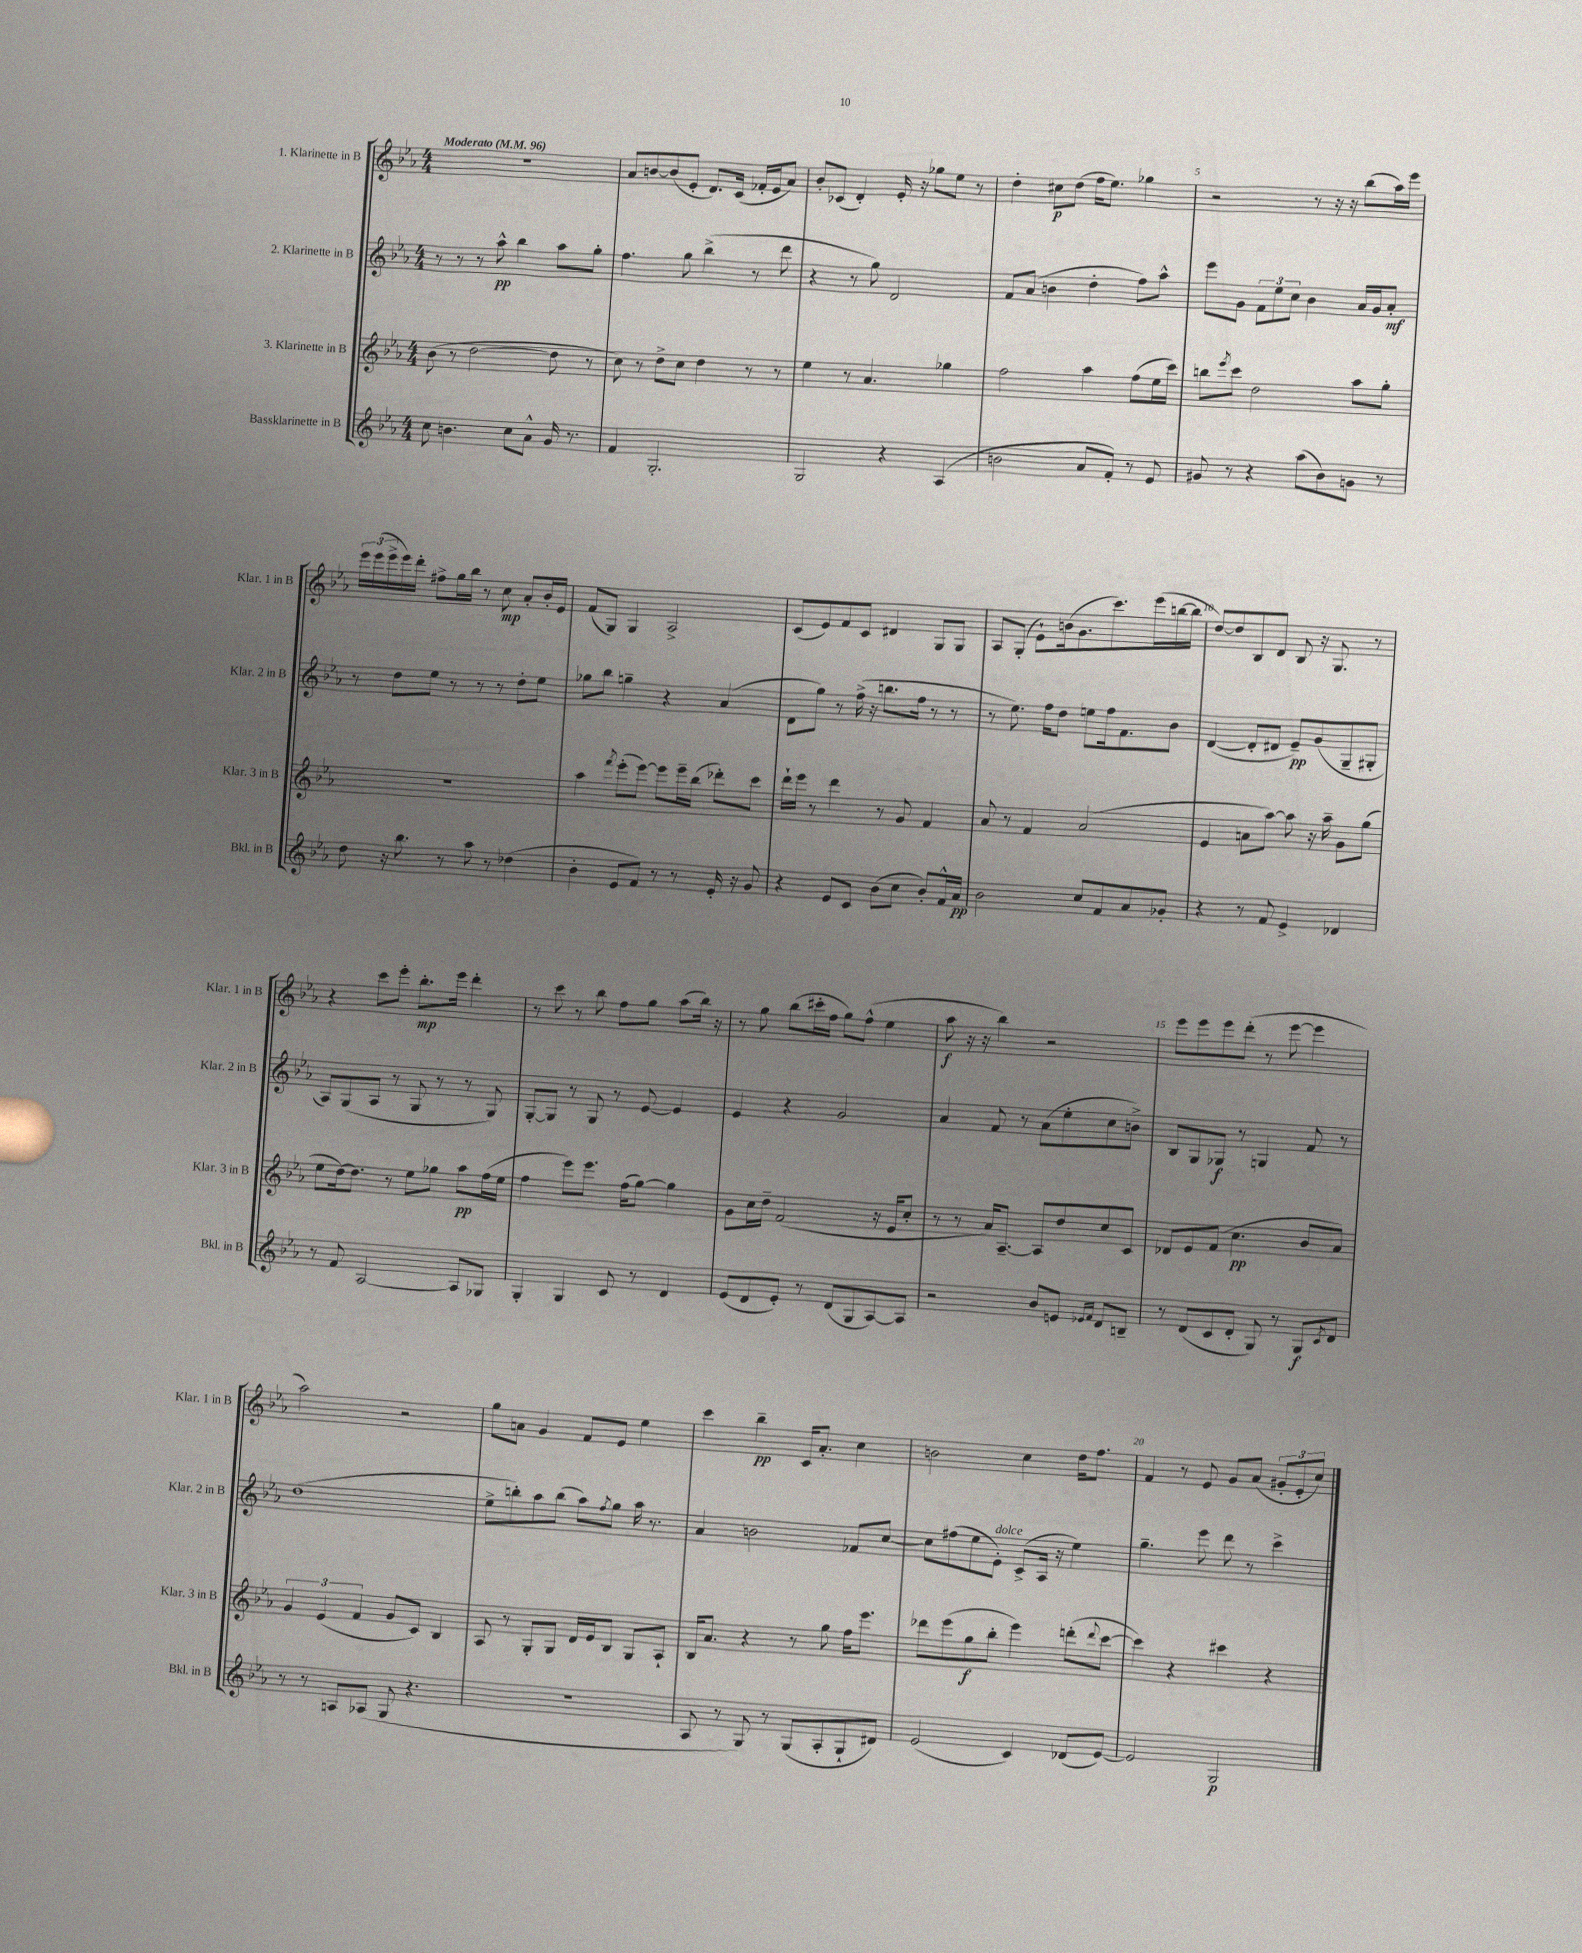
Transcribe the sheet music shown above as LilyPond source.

<<
\new StaffGroup <<
\new Staff = "s0" \with { instrumentName = "1. Klarinette in B" shortInstrumentName = "Klar. 1 in B" } {
    \clef treble \key ees \major \numericTimeSignature \time 4/4 \tempo "Moderato" 4 = 96
    R1 |
    aes'8 b'8~ b'8( ees'8-. d'8.) c'16( fes'16-. ees'16 aes'8) |
    bes'8-. ces'8( d'4-.) ees'16-. r16 ges''8 ees''8 r8 |
    d''4-. cis''8\p d''8( f''16 ees''8.) ges''4 |
    r2 r8 r16 r16 bes''8( aes''16) ees'''16 |
    \tuplet 3/2 { ees'''16 ees'''16( ees'''16-> } ees'''16) d'''16-. fis''8-> g''16 bes''16 r8 c''8\mp aes'8-. bes'16-. ees'16 |
    f'8( g8) g4 aes2-> |
    c'8( ees'8) f'8 c'8 dis'4 g8 g8 |
    aes8 g8-.( ees'8-!) b'16( g'8. c'''8.) ees'''16( b''16~ b''16 |
    d''8~) d''8 bes8 d'8 bes8 r16 g8. r8 |
    r4 c'''8 ees'''8-. bes''8.-.\mp ees'''16 d'''4-. |
    r8 c'''8 r8 bes''8 f''8 g''8 aes''8( bes''16) r16 |
    r8 g''8 bes''8( cis'''16-. f''16 g''8) f''8-^( ees''4 |
    aes''8\f r16 r16 bes''4) r2 |
    ees'''8 ees'''8 ees'''8 d'''8-.( r8 ees'''8~ ees'''4 |
    aes''2) r2 |
    g''8 a'8 g'4 f'8 ees'8 ees''4 |
    c'''4 bes''4--\pp c'16 aes'8.-. c''4 |
    b'2 c''4 d''16 f''8. |
    f'4 r8 ees'8 g'8 aes'8( \tuplet 3/2 { gis'8-. ees'8-. c''8) } \bar "|." |
}
\new Staff = "s1" \with { instrumentName = "2. Klarinette in B" shortInstrumentName = "Klar. 2 in B" } {
    \clef treble \key ees \major \numericTimeSignature \time 4/4
    r8 r8 r8 aes''8-^\pp bes''4 aes''8 g''8-. |
    f''4. g''8 bes''4->( r8 d'''8 |
    r4 r8 g''8) d'2 |
    f'8 aes'8( b'4 d''4-. f''8) aes''8-^ |
    ees'''8 g'8 \tuplet 3/2 { f'8 ees''8 c''8 } bes'4 aes'16 g'16 aes'8-.\mf |
    r8 d''8 ees''8 r8 r8 r8 d''8-. ees''8 |
    ges''8 bes''8 g''4-- r4 aes'4( |
    d'8 g''8) r8 f''16->( r16 b''8. f''16 r8 r8 |
    r8 ees''8.) f''16 d''8 e''8 f''16 f'8. bes'8 |
    d'4~( d'8-. dis'8 ees'8--\pp) g'8( g8-- gis8-. |
    aes8) g8( aes8 r8 g8 r8 r8 g8) |
    g8~-. g8 r8 g8 r8 ees'8~ ees'4 |
    ees'4 r4 g'2 |
    aes'4 f'8 r8 aes'8( ees''8-. c''8 b'8->) |
    bes8 g8 ges8\f r8 g4 f'8 r8 |
    d''1( |
    ees''8-> b''8-.) aes''8 b''8( aes''8) \acciaccatura { f''8 } g''8 aes''16 r8. |
    aes'4 b'2 fes'8 c''8~ |
    c''8 fis''8( ees''8 ees'8-.^\markup { \italic "dolce" }) c'8->( aes16 r16 ees''4) |
    g''4.-- ees'''8 d'''8 r8 c'''4-> \bar "|." |
}
\new Staff = "s2" \with { instrumentName = "3. Klarinette in B" shortInstrumentName = "Klar. 3 in B" } {
    \clef treble \key ees \major \numericTimeSignature \time 4/4
    bes'8( r8 d''2~ d''8 r8 |
    c''8) r8 d''8-> c''8 d''4 r8 r8 |
    ees''4 r8 aes'4. ges''4 |
    f''2 aes''4 f''8( ees''16 c'''16) |
    b''8 \acciaccatura { ees'''8 } c'''8 d''2 aes''8 g''8-. |
    r1 |
    aes''4 \acciaccatura { f'''8 } ees'''8-.( ees'''8~) ees'''8 ees'''16-- bes''16( des'''8-.) c'''8 |
    d'''16-! ees'''16 r8 d'''4 r8 g'8 f'4 |
    aes'8 r8 f'4 aes'2( |
    ees'4 a'8 aes''8~) aes''8 r16 aes''16-- g'8 g''8( |
    ees''8 d''16~) d''8. r8 ees''8 ges''8 aes''8\pp f''16( ees''16 |
    f''4 ees'''8) ees'''8. f''16( g''8~) g''4 |
    g'8 c''16 d''16-- f'2( r16 ees'16 c''8-. |
    r8 r8 aes'16) aes8.~-- aes8 d''8 c''8 c'8 |
    des'8 ees'8 f'8( c''4.\pp bes'8 aes'8) |
    \tuplet 3/2 { g'4 ees'4( f'4 } g'8 c'8) bes4 |
    aes8 r8 g8-. g8 d'16 ees'16 bes8 g8 aes8-! |
    bes16 aes'8. r4 r8 g''8 f''16 ees'''8. |
    des'''8 ees'''8( g''8\f bes''8-. ees'''4) d'''8-.( \appoggiatura { d'''8 } c'''8~ |
    c'''4) r4 cis'''4 r4 \bar "|." |
}
\new Staff = "s3" \with { instrumentName = "Bassklarinette in B" shortInstrumentName = "Bkl. in B" } {
    \clef treble \key ees \major \numericTimeSignature \time 4/4
    c''8 b'4. c''8 aes'8-^ g'16 r8. |
    f'4 g2.-. |
    g2 r4 aes4( |
    b'2 aes'8 f'8-.) r8 ees'8 |
    gis'8 r8 r4 aes''8( bes'8) g'8 r8 |
    d''8 r16 bes''8. r8 aes''8 r8 des''4( |
    bes'4-. ees'8 f'8) r8 r8 ees'16-. r16 g'8 |
    r4 ees'8 c'8 bes'8( c''8 bes'8-.) f'16-^ aes'16\pp |
    bes'2 c''8 f'8 aes'8 ges'8-. |
    r4 r8 f'8 ees'4-> des'4 |
    r8 f'8 aes2~ aes8 ges8 |
    g4-. g4 c'8 r8 d'4 |
    ees'8( d'8 ees'8-.) r8 d'8( g8 aes8~) aes8 |
    r2 bes'8 e'8 \grace { ees'16 f'16 } d'8 b8-- |
    r8 d'8( c'8 d'8-. g8) r8 g8\f \acciaccatura { c'8 } d'8 |
    r8 r8 a8 aes8( g8 r4. |
    r1 |
    aes8 r8 g8) r8 g8( aes8-. g8-! dis'8) |
    ees'2( c'4) des'8( ees'8~) |
    ees'2 g2\p \bar "|." |
}
>>
>>
\layout { \context { \Score \override BarNumber.break-visibility = ##(#f #t #t) barNumberVisibility = #(every-nth-bar-number-visible 5) } }
